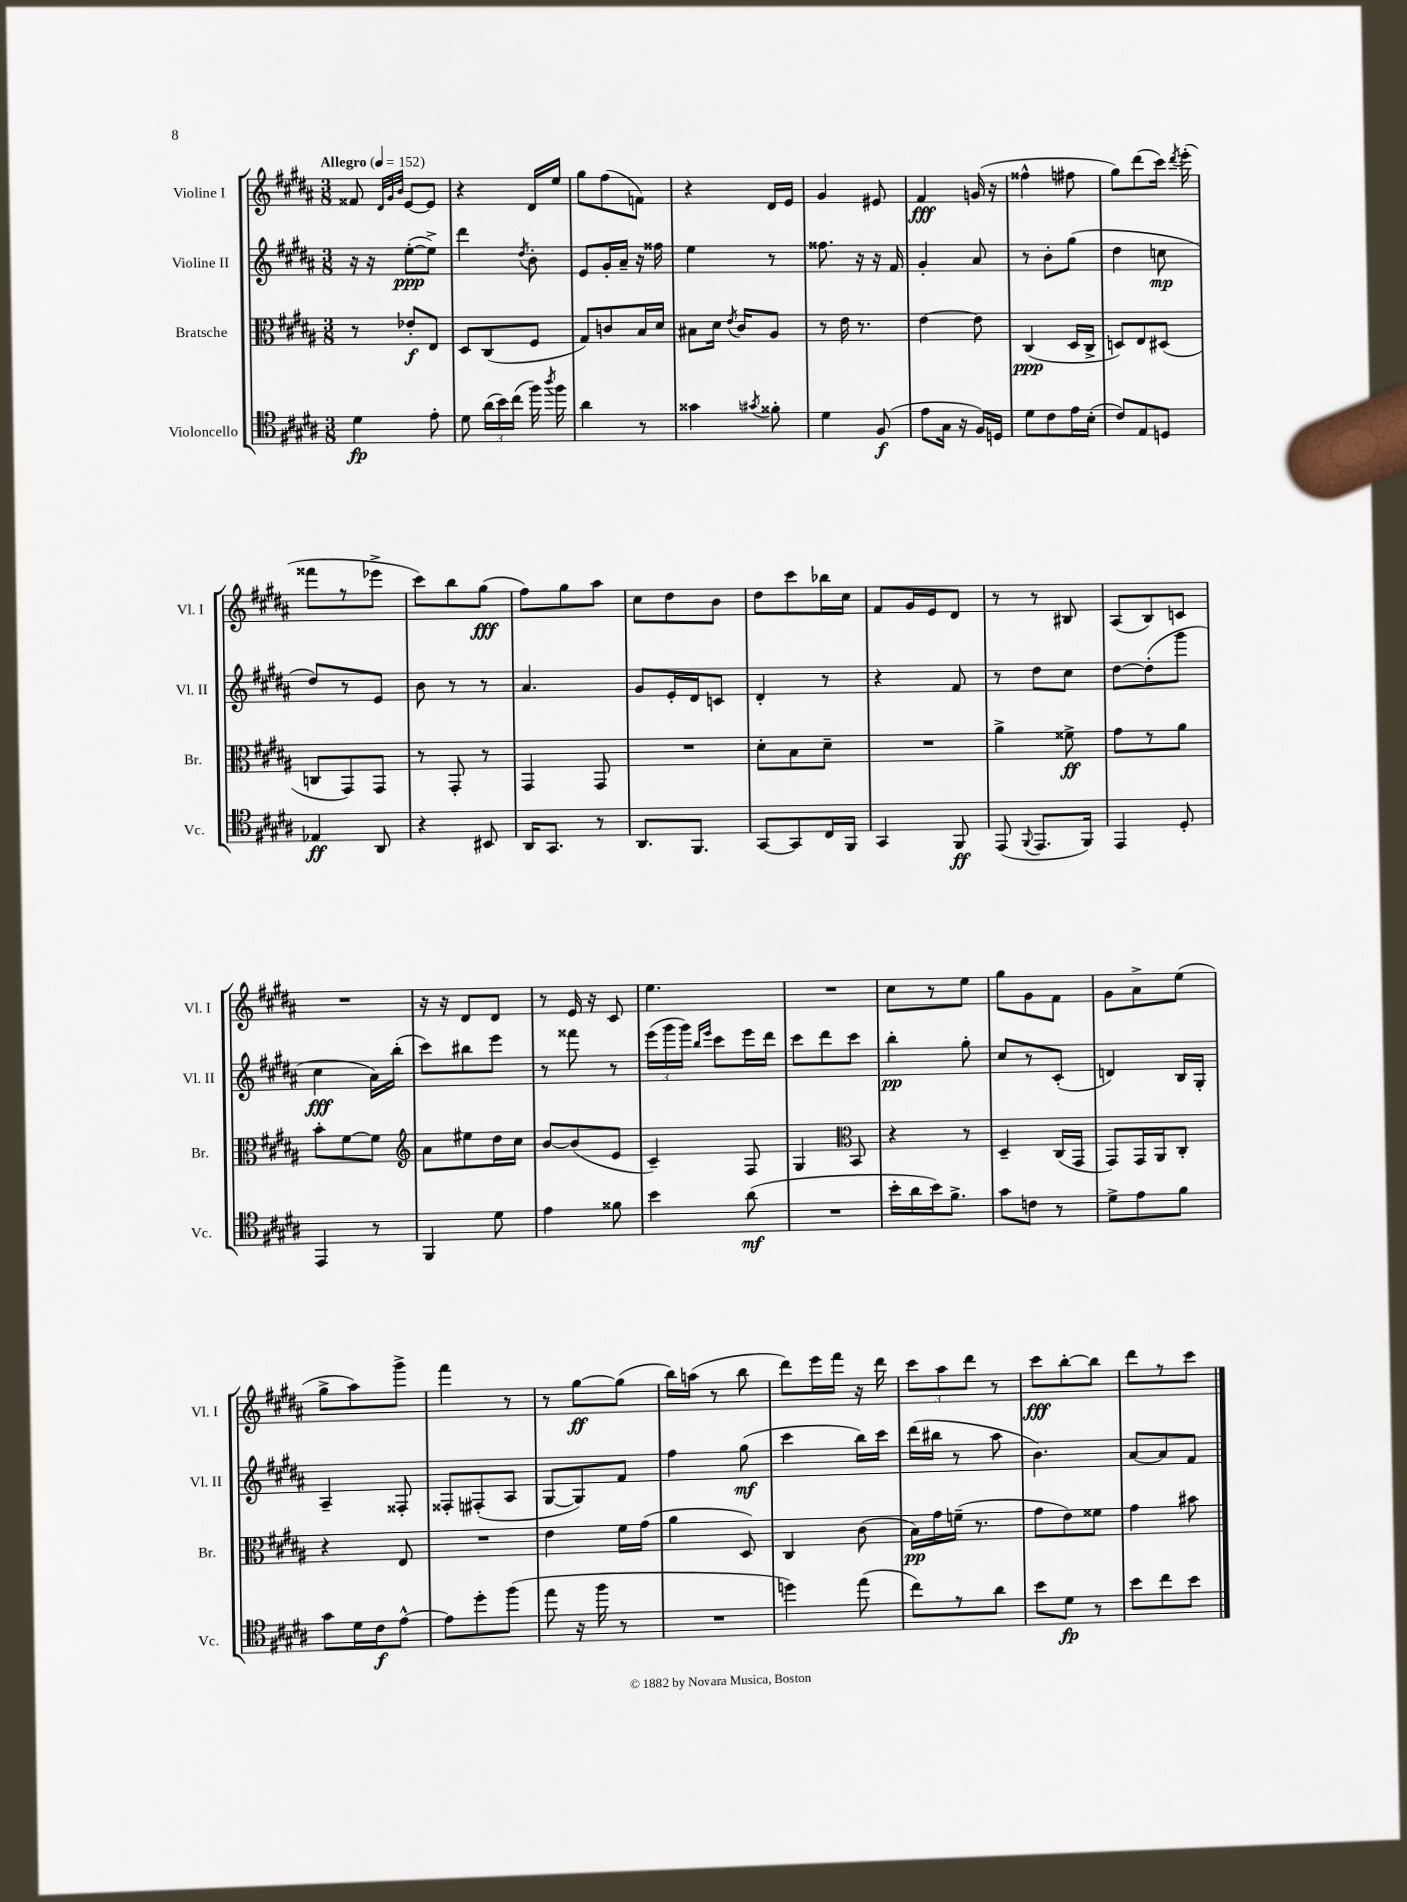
<<
\new StaffGroup <<
\new Staff = "s0" \with { instrumentName = "Violine I" shortInstrumentName = "Vl. I" } {
    \clef treble \key b \major \numericTimeSignature \time 3/8 \tempo "Allegro" 4 = 152
    \autoBeamOff fisis'8 \grace { dis'32[ gis'32 b'32] } e'8[~ e'8] |
    r4 dis'16[ e''16] |
    gis''8[ fis''8( f'8]) |
    r4 dis'16[ e'16] |
    gis'4 eis'8 |
    fis'4\fff g'16( r16 |
    fisis''4-^ fis''8 |
    gis''8[) dis'''8( cis'''16]) \acciaccatura { dis'''8 } e'''16-.( |
    fisis'''8[ r8 ees'''8]-> |
    cis'''8[) b''8 gis''8]\fff( |
    fis''8[) gis''8 ais''8] |
    cis''8[ dis''8 b'8] |
    dis''8[ cis'''8 bes''16 cis''16] |
    fis'8[ gis'16 e'16 dis'8] |
    r8 r8 bis8 |
    ais8[( b8) c'8] |
    R4. |
    r16 r16 dis'8[ dis'8] |
    r8 e'16 r16 cis'8 |
    e''4. |
    R4. |
    cis''8[ r8 e''8] |
    gis''8[ gis'8 fis'8] |
    gis'8[ ais'8-> e''8]( |
    gis''8[-> ais''8) gis'''8]-> |
    fis'''4 r8 |
    r8 gis''8[~\ff gis''8]( |
    b''16[) a''16]( r8 b''8 |
    dis'''8[) e'''16 fis'''16] r16 dis'''16 |
    \tuplet 3/2 { cis'''8[ ais''8 dis'''8] } r8 |
    cis'''8[\fff b''8~-. b''8] |
    dis'''8[ r8 cis'''8] \bar "|." |
}
\new Staff = "s1" \with { instrumentName = "Violine II" shortInstrumentName = "Vl. II" } {
    \clef treble \key b \major \numericTimeSignature \time 3/8
    \autoBeamOff r16 r16 e''8[~-.\ppp( e''8]->) |
    dis'''4 \acciaccatura { dis''8 } b'8-. |
    e'8[ gis'16-. ais'16]-- r16 fisis''16 |
    e''4 r8 |
    fisis''8. r16 r16 fis'16 |
    gis'4-. ais'8 |
    r8 b'8[-. gis''8]( |
    dis''4 c''8\mp |
    dis''8[) r8 e'8] |
    b'8 r8 r8 |
    ais'4. |
    gis'8[ e'16-. dis'16 c'8] |
    dis'4-. r8 |
    r4 fis'8 |
    r8 dis''8[ cis''8] |
    dis''8[~ dis''8-.( gis'''8] |
    cis''4\fff ais'16[) b''16]-.( |
    cis'''8[) bis''8 e'''8] |
    r8 fisis'''8 r8 |
    \tuplet 3/2 { e'''16[( gis'''16 gis'''16]) } \grace { b''16[ e'''16] } cis'''8[ e'''16 dis'''16] |
    cis'''8[ dis'''8 cis'''8] |
    b''4-.\pp gis''8-. |
    cis''8[ r8 cis'8]-.( |
    d'4) b16[ gis16]-. |
    ais4-- fisis8-. |
    fisis8[-. fis8-.( ais8] |
    gis8[~ gis8) fis'8] |
    fis''4 gis''8\mf( |
    cis'''4 b''16[) cis'''16] |
    dis'''16[( bis''16] r8 ais''8 |
    b'4.) |
    ais'8[~ ais'8 fis'8] \bar "|." |
}
\new Staff = "s2" \with { instrumentName = "Bratsche" shortInstrumentName = "Br." } {
    \clef alto \key b \major \numericTimeSignature \time 3/8
    \autoBeamOff r8 ees'8[-.\f e8] |
    dis8[ cis8( fis8] |
    gis8[) c'8 b16 dis'16] |
    bis8[ dis'16] \acciaccatura { e'8 } cis'16[ ais8] |
    r8 e'16 r8. |
    e'4~ e'8 |
    cis4\ppp( dis16[ cis16]-> |
    d8[) e8 dis8]( |
    c8[ gis,8) gis,8] |
    r8 gis,8-. r8 |
    gis,4 gis,8 |
    R4. |
    dis'8[-. b8 dis'8]-- |
    R4. |
    ais'4-> fisis'8->\ff |
    gis'8[ r8 ais'8] |
    b'8[-. fis'8~ fis'8] |
    \clef treble ais'8[ eis''8 dis''16 cis''16] |
    b'8[~ b'8( e'8] |
    cis'4--) fis8 |
    gis4 \clef alto b,8 |
    r4 r8 |
    dis4-- cis16[( gis,16] |
    gis,8[) gis,16 ais,16 cis8]-. |
    r4 e8 |
    R4. |
    e'4 fis'16[ gis'16]( |
    ais'4 dis8) |
    cis4 cis'8( |
    b16[\pp) gis'16 f'16]--( r8. |
    gis'8[ e'8) fisis'8] |
    gis'4 bis'8 \bar "|." |
}
\new Staff = "s3" \with { instrumentName = "Violoncello" shortInstrumentName = "Vc." } {
    \clef tenor \key b \major \numericTimeSignature \time 3/8
    \autoBeamOff dis'4\fp e'8-. |
    dis'8 \tuplet 3/2 { ais'16[( b'16) cis''16]( } fis''16) \acciaccatura { ais''8 } fis''16 |
    ais'4 r8 |
    gisis'4 \acciaccatura { gis'8 } fisis'8-. |
    dis'4 fis8\f( |
    e'8[ gis16] r16 fis16[) d16] |
    dis'8[ cis'8 e'16 b16]-.( |
    cis'8[) e8 d8] |
    ees4\ff ais,8 |
    r4 bis,8 |
    ais,16[ gis,8.] r8 |
    ais,8.[ fis,8.] |
    gis,8[~ gis,8 cis16 fis,16] |
    gis,4 fis,8\ff |
    e,8( \appoggiatura { fis,8 } e,8.[ fis,16]) |
    e,4 dis8-. |
    e,4 r8 |
    fis,4 dis'8 |
    e'4 fisis'8 |
    b'4 ais'8\mf( |
    R4. |
    b'16[-. ais'16 b'16) fis'8.]-> |
    gis'8[ c'8] r8 |
    dis'8[-> e'8 fis'8] |
    gis'8[ dis'16 cis'16\f e'8]~-^ |
    e'8[ dis''8-. fis''8]( |
    e''8 r16 fis''16 r8 |
    R4. |
    d''4) e''8( |
    cis''8[) r8 ais'8] |
    b'8[ dis'8]\fp r8 |
    b'8[ cis''8 b'8] \bar "|." |
}
>>
>>
\layout { \context { \Score \remove "Bar_number_engraver" } }
